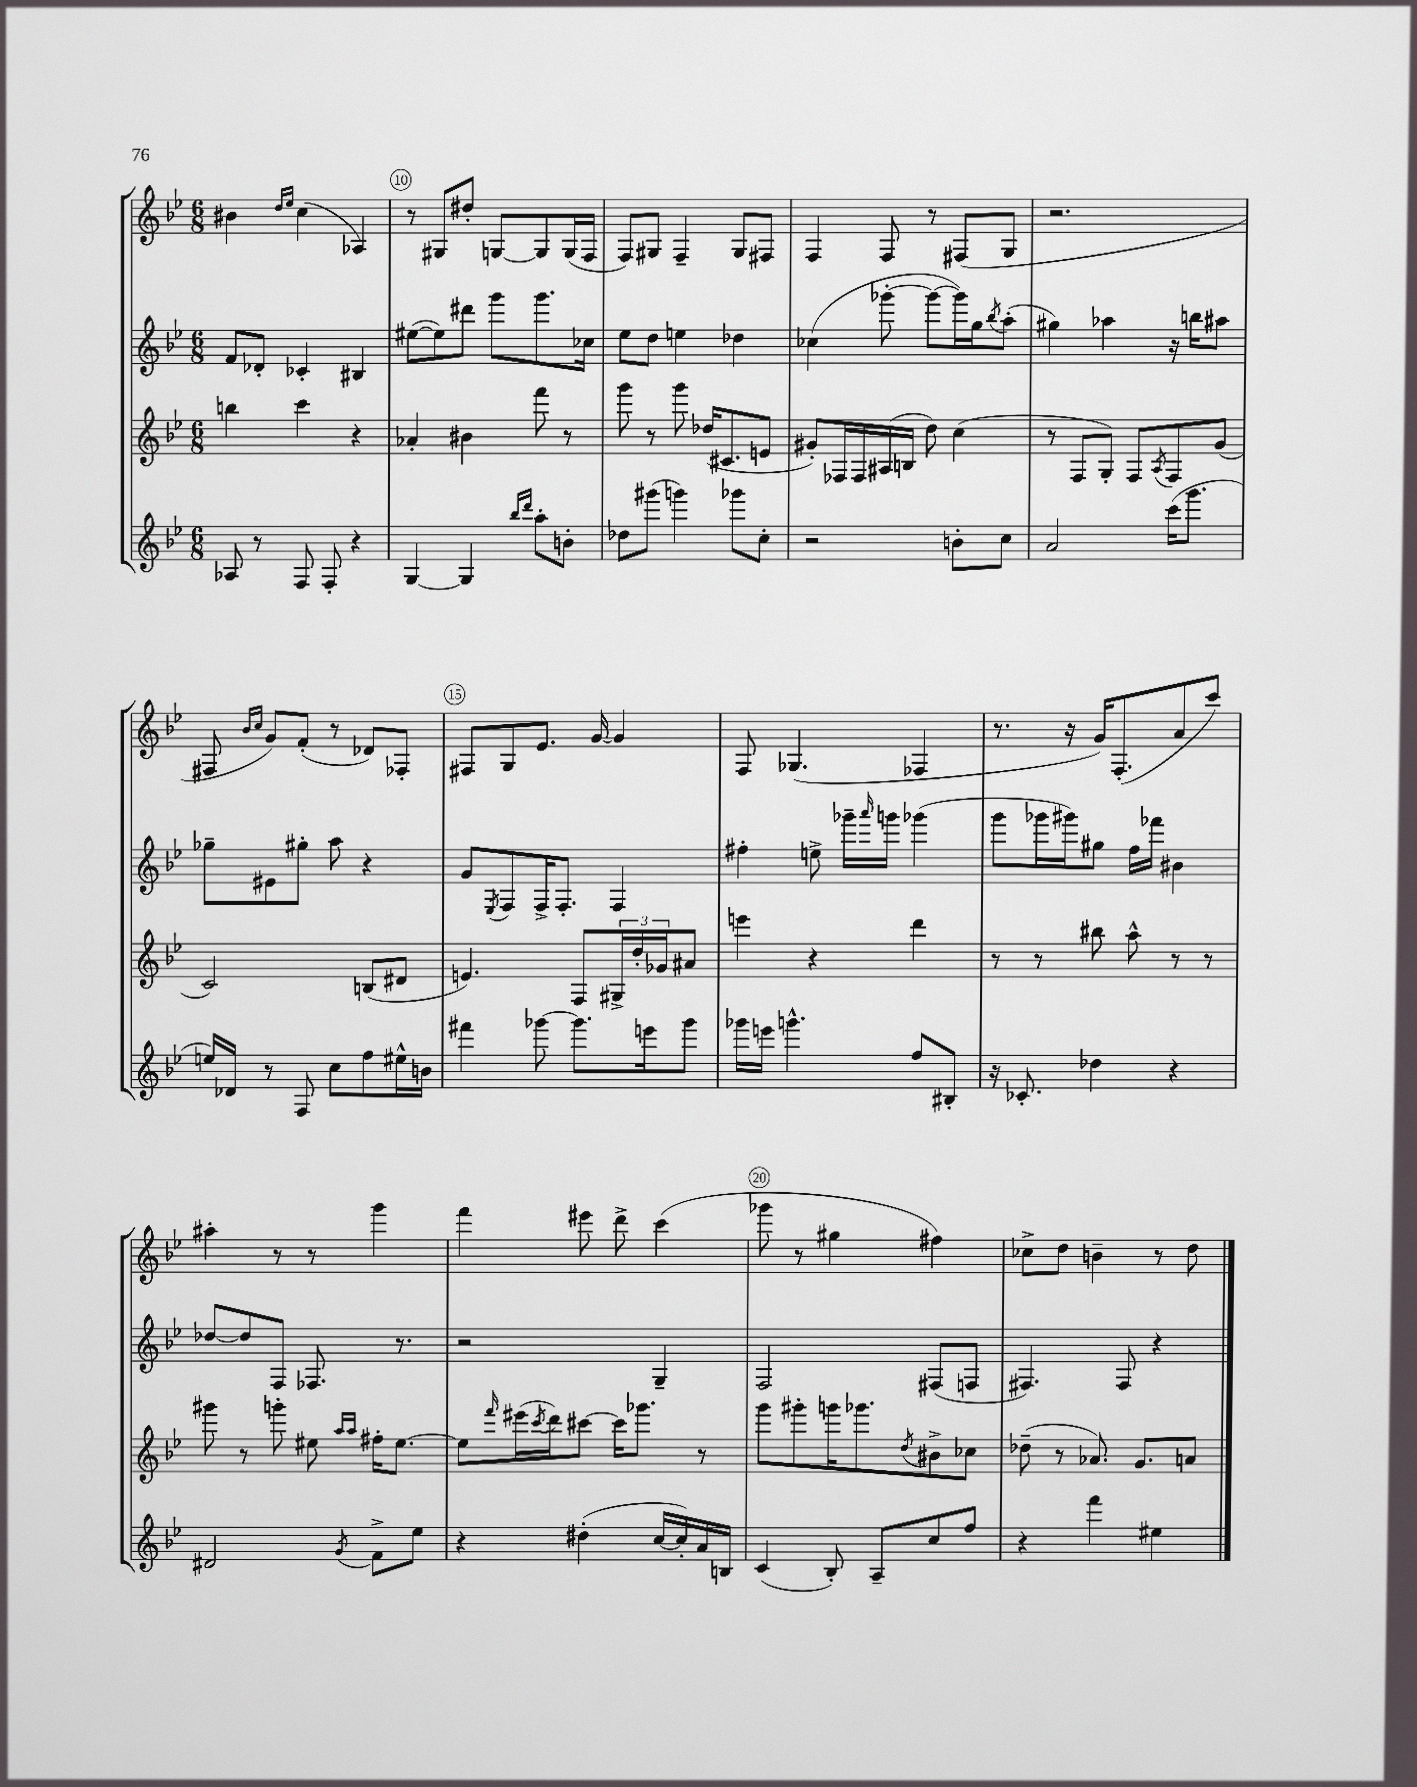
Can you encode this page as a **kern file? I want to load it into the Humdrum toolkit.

**kern	**kern	**kern	**kern
*staff4	*staff3	*staff2	*staff1
*clefG2	*clefG2	*clefG2	*clefG2
*k[b-e-]	*k[b-e-]	*k[b-e-]	*k[b-e-]
*M6/8	*M6/8	*M6/8	*M6/8
8A-/	4bb\	8f/L	4b#\
8r	.	8d-'/J	.
.	.	.	16qqdd/LL
.	.	.	16qqee-/JJ
8F/	4ccc\	4c-'/	(4cc\
8F'/	.	.	.
4r	4r	4B#/	4A-/)
=	=	=	=
[4G/	4a-'/	([8ee#\L	8r
.	.	8ee#\])	8G#/L
4G/]	4b#\	8ddd#\J	8dd#'/J
.	.	8ggg\L	[8G/L
16qqbb-/LL	.	.	.
16qqddd/JJ	.	.	.
8aa'\L	8fff\	8.ggg\	8G/]
8b'\J	8r	.	(16G/L
.	.	16cc-\Jk	16F/JJ
=	=	=	=
8dd-\L	8ggg\	8ee-\L	8F/L)
(8ggg#\J	8r	8dd\J	8G#/J
4ggg\)	8ggg\	4ee\	4F~/
.	(16dd-/LK	.	.
.	8.c#/	.	.
8ggg-\L	.	4dd-\	8G#/L
8cc'\J	8e/J	.	8F#/J
=	=	=	=
2r	8g#'/L)	(4cc-\	4F/
.	16F-/L	.	.
.	16F-/	.	.
.	(16A#/	[8ggg-'\	8F/
.	16B/JJ	.	.
.	8dd\)	8ggg-\_L	8r
8b'\L	(4cc\	16ggg-\]L)	(8F#/L
.	.	16gg\J	.
.	.	8qbb-/	.
8cc\J	.	(8aa'\J	8G/J
=	=	=	=
2a/	8r	4gg#\)	2.r
.	8F/L	.	.
.	8G'/J)	4aa-\	.
.	8F/L	.	.
.	8qA/	.	.
(16ccc\LK	8F/	16r	.
8.ggg\J	.	16bb\LK	.
.	(8g/J	8aa#\J	.
=	=	=	=
16ee/LL)	2c/)	8gg-~\L	8F#/
16d-/JJ	.	.	.
.	.	.	16qqb-/LL
.	.	.	16qqcc/JJ
8r	.	8e#\	8g/L)
8F/	.	8gg#'\J	(8f'/J
8cc\L	.	8aa\	8r
8ff\	(8B/L	4r	8d-/L)
16ee#^^\L	8d#/J	.	8F-'/J
16b\JJ	.	.	.
=	=	=	=
4fff#\	4.e/)	8g/L	8F#/L
.	.	8qE-/	.
.	.	8F/	8G/
[8ggg-\	.	16F^/K	8.e-/J
.	.	8.F'/J	.
8.ggg-\]L	8F/L	.	.
.	.	.	[16g/
.	24G#^/L	4F/	4g/]
.	24dd'/	.	.
16eee\k	.	.	.
.	24g-/J	.	.
8ggg-\J	8a#/J	.	.
=	=	=	=
16ggg-\LL	4eee\	4ff#'\	8F/
16eee\JJ	.	.	.
4.ggg^^\	.	.	(4.G-/
.	4r	8ee^\	.
.	.	16ggg-~\LL	.
.	.	16qqaaa/	.
.	.	16ggg\JJ	.
8ff/L	4ddd\	(4ggg-\	4F-/
8B#'/J	.	.	.
=	=	=	=
16r	8r	8ggg\L	8.r
8.c-'/	.	.	.
.	8r	16ggg-\L	.
.	.	16ggg#\J)	16r
4dd-\	8bb#\	8gg#\J	16g/LK)
.	.	.	(8.F'/
.	8aa^^\	16ff\LL	.
.	.	16fff-\JJ	.
4r	8r	4b#\	8a/
.	8r	.	8ccc/J)
=	=	=	=
2d#/	8ggg#\	[8dd-/L	4aa#'\
.	8r	8dd-/]	.
.	8ggg'\	8F/J	8r
.	8ee#\	8.F-/	8r
.	16qqaa/LL	.	.
8qg/	16qqaa/JJ	.	.
8f^\L	16ff#'\LK	.	4ggg\
.	[8.ee#\J	8.r	.
8ee-\J	.	.	.
=	=	=	=
4r	8ee#\]L	2r	4fff\
.	16qqfff/	.	.
.	(16eee#\L	.	.
.	8qccc/	.	.
.	16ddd\J)	.	.
(4dd#'\	[8ccc#\J	.	8eee#\
.	16ccc#\]LK	.	8ddd^\
.	8.ggg-\J	.	.
[16cc/LL	.	4G~/	(4ccc\
16cc'/])	.	.	.
16a/	8r	.	.
16B/JJ	.	.	.
=	=	=	=
(4c/	8ggg\L	2F/	8ggg-\
.	8ggg#'\	.	8r
8B-'/)	16ggg\K	.	4gg#\
.	8.ggg-\	.	.
8A~/L	.	.	.
.	8qdd/	.	.
8cc/	8b#^\	(8F#/L	4ff#\)
8ff/J	8cc-\J	8F/J	.
=	=	=	=
4r	(8dd-~\	4.F#/)	8cc-^\L
.	8r	.	8dd\J
4fff\	8.a-/)	.	4b~\
.	.	8F#/	.
.	8.g/L	.	.
4ee#\	.	4r	8r
.	8a/J	.	8dd\
==	==	==	==
*-	*-	*-	*-
